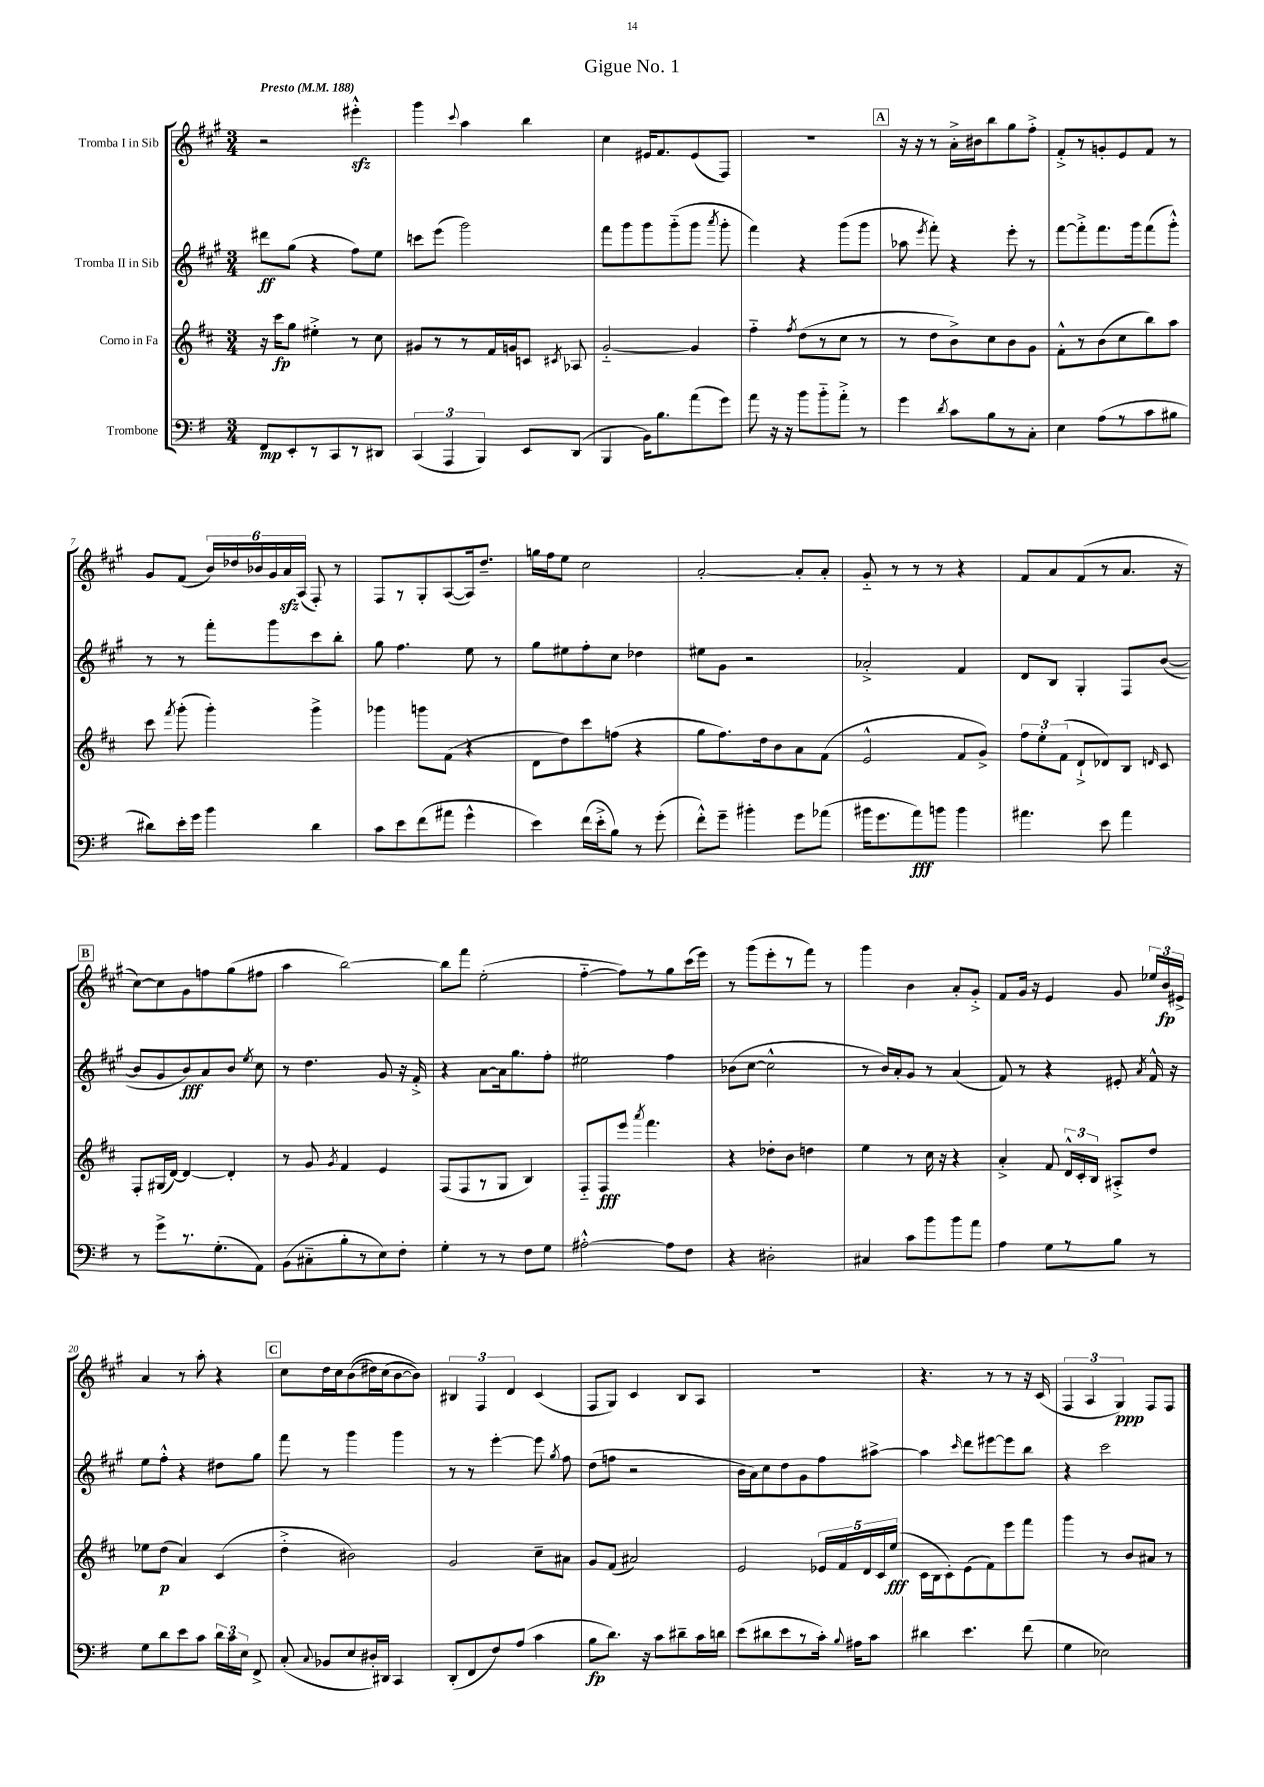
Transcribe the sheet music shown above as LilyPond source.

\header { title = "Gigue No. 1" }
<<
\new StaffGroup <<
\new Staff = "s0" \with { instrumentName = "Tromba I in Sib" } {
    \clef treble \key a \major \numericTimeSignature \time 3/4 \tempo "Presto" 4 = 188
    \autoBeamOff r2 eis'''4-.-^\sfz |
    gis'''4 \appoggiatura { cis'''8 } a''4 b''4 |
    cis''4 eis'16[ fis'8. eis'8( fis8]) |
    R2. |
    \mark \markup { \box "A" } r16 r16 r8 a'16[-.-> bis'16 b''8 gis''8 fis''8]-.-> |
    fis'8[-.-> r8 g'8-. e'8 fis'8] r8 |
    gis'8[ fis'8]( \tuplet 6/4 { b'16[) des''16 bes'16 gis'16 a'16\sfz a16]( } fis8-.) r8 |
    fis8[ r8 gis8-. a8~( a16) d''8.]-- |
    g''16[ fis''16 e''8] cis''2 |
    a'2~-. a'8[-. a'8]-. |
    gis'8-_ r8 r8 r8 r4 |
    fis'8[ a'8 fis'8( r8 a'8.] r16 |
    \mark \markup { \box "B" } cis''8[~) cis''8 gis'8 f''8 gis''8( fis''8] |
    a''4 b''2~) |
    b''8[ fis'''8] e''2-.( |
    fis''4~-_ fis''8[) r8 gis''8 cis'''16( e'''16]) |
    r8 gis'''8[( e'''8-. r8 fis'''8]) r8 |
    gis'''4 b'4 a'8[-. gis'8]-.-> |
    fis'8[ gis'16] r16 e'4 gis'8 \tuplet 3/2 { ees''16[ b'16\fp eis'16]-> } |
    a'4 r8 a''8-. r4 |
    \mark \markup { \box "C" } cis''8[ d''16 cis''16 b'8(\( dis''16) cis''16( b'8~ b'8])\) |
    \tuplet 3/2 { bis4 fis4 d'4 } cis'4( |
    fis8[ gis8]) cis'4 b8[ a8] |
    R2. |
    r4. r8 r8 r16 cis'16( |
    \tuplet 3/2 { fis4 a4 gis4\ppp) } fis8[ fis8] \bar "|." |
}
\new Staff = "s1" \with { instrumentName = "Tromba II in Sib" } {
    \clef treble \key a \major \numericTimeSignature \time 3/4
    \autoBeamOff dis'''8[\ff gis''8]( r4 fis''8[) e''8] |
    c'''8[ e'''8]( gis'''2) |
    fis'''8[ gis'''8 gis'''8 gis'''8-_( gis'''8] \acciaccatura { a'''8 } gis'''8-. |
    fis'''4) r4 gis'''8[( gis'''8] |
    \mark \markup { \box "A" } aes''8 \acciaccatura { e'''8 } fis'''8-.) r4 e'''8-. r8 |
    fis'''8[~ fis'''8-.-> fis'''8. gis'''16 fis'''8( gis'''8]-.-^) |
    r8 r8 fis'''8[-. gis'''8 cis'''8 b''8]-. |
    gis''8 fis''4. e''8 r8 |
    gis''8[ eis''8 fis''8-. cis''8] des''4 |
    eis''8[ gis'8] r2 |
    aes'2-.-> fis'4 |
    d'8[ b8] gis4-. fis8[ b'8]~( |
    \mark \markup { \box "B" } b'8[ gis'8 b'8\fff) a'8 b'8] \acciaccatura { e''8 } cis''8 |
    r8 d''4. gis'8 r16 fis'16-.-> |
    r4 a'8[~ a'16 gis''8. fis''8]-. |
    eis''2 fis''4 |
    bes'8[( cis''8]~ cis''2-^ |
    r8 b'16[) a'16-. gis'8] r8 a'4( |
    fis'8) r8 r4 eis'8-. \acciaccatura { a'8 } fis'16-^ r16 |
    e''8[ fis''8]-.-^ r4 dis''8[ gis''8] |
    \mark \markup { \box "C" } fis'''8 r8 gis'''4 gis'''4 |
    r8 r8 e'''4~-. e'''8 \acciaccatura { gis''8 } fis''8 |
    d''8[( f''8] r2 |
    b'16[ a'16) cis''8 d''8 gis'8 fis''8 ais''8]~-> |
    ais''4 \grace { cis'''16 } d'''8[ eis'''8~ eis'''8 b''8] |
    r4 cis'''2 \bar "|." |
}
\new Staff = "s2" \with { instrumentName = "Corno in Fa" } {
    \clef treble \key d \major \numericTimeSignature \time 3/4
    \autoBeamOff r16 cis'''16[\fp g''8] eis''4-.-> r8 cis''8 |
    gis'8[ r8 r8 fis'16 g'16 c'8] \acciaccatura { cis'8 } aes8 |
    g'2~-_ g'4 |
    fis''4-_ \acciaccatura { fis''8 } d''8[( r8 cis''8] r8 |
    \mark \markup { \box "A" } r8 d''8[ b'8->) cis''8 b'8 g'8] |
    fis'8[-.-^ r8 b'8( cis''8 b''8) a''8] |
    cis'''8 \acciaccatura { fis'''8 } g'''8-.( g'''4-.) g'''4-> |
    ges'''4 g'''8[ fis'8]( r4 |
    d'8[ d''8) cis'''8 f''8]( r4 |
    g''8[ fis''8.) d''16 b'8 a'8 fis'8]( |
    e'2-^ fis'8[ g'8]->) |
    \tuplet 3/2 { fis''8[ e''8-. fis'8]( } d'8[-!-> des'8) b8] \grace { d'16 } cis'8 |
    \mark \markup { \box "B" } fis8[-. gis16( d'16]~) d'4~ d'4-. |
    r8 g'8 \acciaccatura { g'8 } fis'4 e'4 |
    fis8[( fis8 r8 g8] b4) |
    fis8[-_ fis8\fff e'''8] \acciaccatura { a'''8 } fis'''4. |
    r4 des''8[-. b'8] d''4 |
    e''4 r8 cis''16 r16 r4 |
    a'4-.-> fis'8 \tuplet 3/2 { d'16[-^ cis'16-. b16] } ais8[-.-> d''8] |
    ees''8[ d''8]\p( a'4) cis'4( |
    \mark \markup { \box "C" } d''4-.-> bis'2) |
    g'2 cis''8[-- ais'8] |
    g'8[ fis'8]( ais'2) |
    e'2 \tuplet 5/4 { ees'16[ fis'16 d'16 cis'16 e''16]\fff( } |
    cis'16[ b16 cis'8-.) e'8( fis'8) e'''8 fis'''8] |
    g'''4 r8 b'8[ ais'8] r8 \bar "|." |
}
\new Staff = "s3" \with { instrumentName = "Trombone" } {
    \clef bass \key g \major \numericTimeSignature \time 3/4
    \autoBeamOff fis,8[\mp e,8-. r8 c,8 r8 dis,8] |
    \tuplet 3/2 { c,4( a,,4 b,,4) } e,8[ d,8]( |
    b,,4 b,16[) b8. a'8( g'8]) |
    a'8 r16 r16 b'8[ b'8-_ a'8]-.-> r8 |
    \mark \markup { \box "A" } g'4 \acciaccatura { d'8 } c'8[ b8 r8 c8]-. |
    e4 a8[( r8 c'8 bis8] |
    dis'8[) e'16-. g'16] b'4 dis'4 |
    c'8[ e'8 fis'8( ais'8] g'4-^ |
    e'4) fis'16[( e'16-.-> b8]) r8 g'8-.( |
    fis'8[-.-^) g'8]-- bis'4-. g'8[ aes'8]( |
    bis'16[ g'8. a'8\fff) b'8] b'4 |
    ais'4. e'8 ais'4 |
    \mark \markup { \box "B" } r8 g'8[-> r8. g8.-.( a,8]) |
    b,8[( cis8-_ b8-. r8 e8) fis8]-. |
    g4-. r8 r8 fis8[ g8] |
    ais2~-.-^ ais8[ fis8] |
    r4 dis2-. |
    cis4 c'8[ b'8 b'8 a'8] |
    a4 g8[ r8 b8] r8 |
    g8[ d'8 e'8 c'8] \tuplet 3/2 { d'16[ c'16 e16] } fis,8-> |
    \mark \markup { \box "C" } c8-.( \appoggiatura { c8 } bes,8[ e8 dis16-.) dis,16] c,4 |
    d,8[-.( fis,8 fis8) a8]( c'4 |
    b8[\fp d'8.]) r16 c'8[ dis'8-- c'16 d'16] |
    e'8[( dis'8 e'8 r8 c'16]-.) \appoggiatura { b8 } ais16[ c'8] |
    dis'4 e'4. fis'8( |
    g4 ees2) \bar "|." |
}
>>
>>
